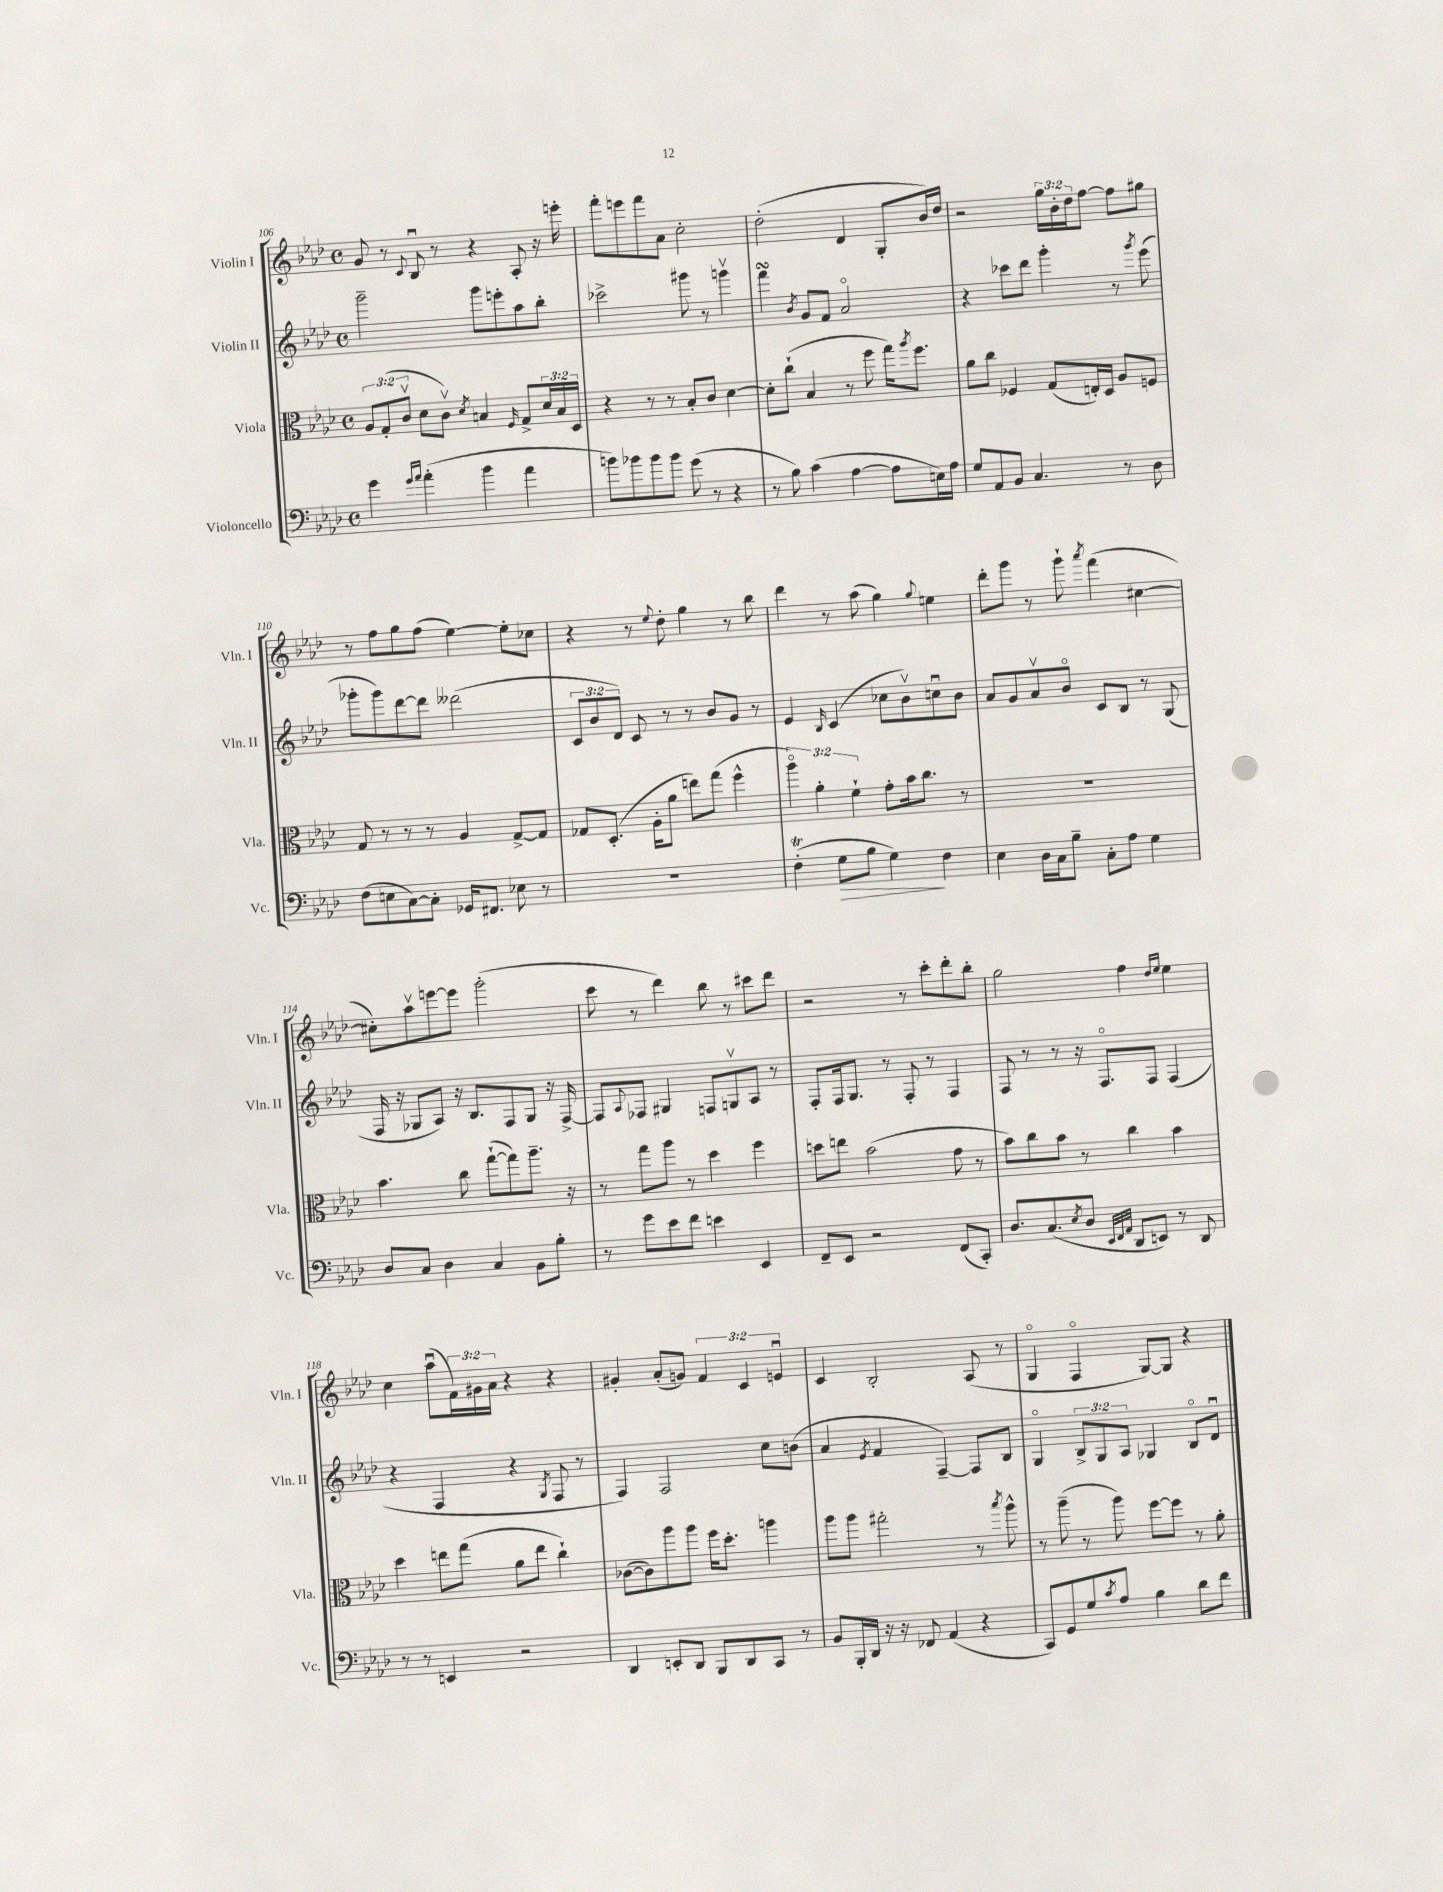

**kern	**kern	**kern	**kern
*staff4	*staff3	*staff2	*staff1
*clefF4	*clefC3	*clefG2	*clefG2
*k[b-e-a-d-]	*k[b-e-a-d-]	*k[b-e-a-d-]	*k[b-e-a-d-]
*M4/4	*M4/4	*M4/4	*M4/4
*met(c)	*met(c)	*met(c)	*met(c)
4g	12A-	2ggg~	8g
.	(12G'	.	.
.	.	.	8r
.	12cv	.	.
16qqg	.	.	.
16qqa-	.	.	8qqc
(4a-'	8d-	.	8B-u
.	8cv)	.	8r
.	8qd-	.	.
4b-	4B	8ggg	4r
.	.	8eee'	.
.	16qqF	.	.
4a-	8G^	8aa-	8A-'
.	24d-	8bb-'	16r
.	24B	.	.
.	.	.	16eee'
.	24D-	.	.
=	=	=	=
8b)	4r	2ccc-^	8fff'
8b-	.	.	8eee
8b-	8r	.	8fff
8b-	8r	.	8a-
(8g	8B-'	8ggg#	2cc'
8r	8c	8r	.
4r	[4d-	4gggv	.
=	=	=	=
8r	8d-']	4fff	(2dd-'
8B-)	(8cc`	.	.
.	.	8qb-	.
(4c	4B-	8g	.
.	.	8f	.
[4A-	8r	2a-o	4d-
.	8ff	.	.
8A-]	16gg)	.	8G'
.	8qaa-	.	.
.	8.ff	.	.
16E)	.	.	16b-)
16A-	.	.	16dd-
=	=	=	=
8G	8a-	4r	2r
8AA-	8cc	.	.
8BB-	4F-	8ccc-	.
4.C	.	8ddd-	.
.	(8G	4ggg'	24gg
.	.	.	24b-'
.	.	.	24dd-
.	16E')	.	[8ff
.	16D-	.	.
8r	8A-	8r	8ff]
.	.	8qggg	.
8D-	8F	(8eee-	8gg#
=	=	=	=
(8F	8G	8ggg-'	8r
8E	8r	8ggg-)	8ff
[8C)	8r	[8ddd-	8gg
8C']	8r	8ddd-]	(8ff
16GG-	4A-	(2ddd--	[4ee-)
8.FF#	.	.	.
8E-	[8G^	.	8ee-']
8r	8G]	.	8cc-
=	=	=	=
1r	8G-	12c	4r
.	.	12b-	.
.	(8.D-'	.	.
.	.	12d-)	.
.	.	8c	8r
.	16A-'	.	.
.	.	.	8qqee-
.	8a-	8r	8dd-'
.	8ee)	8r	4gg
.	(8gg	8b-	.
.	4ff^^	8g	8r
.	.	8r	8bb-
=	=	=	=
(4F'	6aa-o)	4e-	4ddd-
.	6a-'	.	.
.	.	16qqB-	.
8G	.	(4c	8r
.	6f`	.	.
8B-	.	.	(8aa-
4G)	8g'	8cc-	4gg)
.	16b-	8b-v)	.
.	8.cc	.	.
.	.	.	8qqgg
4F	.	8ccu	4ee
.	8r	8b-	.
=	=	=	=
4E-	1r	8a-	8ddd-'
.	.	8g	8ggg
16D-	.	8a-v	8r
16C	.	.	.
8B-~	.	8b-o	8ggg`
.	.	.	8qaaa-
8C'	.	8c	(4fff
8A-	.	8B-	.
4G	.	8r	[4cc#
.	.	(8G	.
=	=	=	=
8D-	4.b-	16F	8cc#'])
.	.	16r	.
8C	.	8G-	8aa-v
4D-	.	8A-)	[8eee
.	8cc	16r	8eee]
.	.	8.B-	.
4C	([8gg`	.	(2ggg'
.	8gg])	8F	.
8BB-	8.aa-~	8G-	.
8B-'	.	16r	.
.	16r	[16F^	.
=	=	=	=
8r	8r	8F]	8ccc
.	.	8qqA-	.
8g	8gg	8F-	8r
8e-	8aa-	4G#	4ddd-)
8f	8r	.	.
4e	4dd-	8F	8bb-
.	.	8Gv	8r
4EE-	4ff	8A-	8ccc#
.	.	8r	8ddd-
=	=	=	=
8FF~	8dd	8F'	2r
8EE-	8ee	16F	.
.	.	8.G	.
2r	(2b-	.	.
.	.	8r	.
.	.	8F'	8r
.	.	8r	8ccc'
(8FF	8g	4F	8ddd-'
8CC')	8r	.	8bb-'
=	=	=	=
8.D-	8b-)	8F	2gg
.	8cc	8r	.
(8.C	.	.	.
.	8b-	8r	.
8qE-	.	.	.
8D-	8r	16r	.
.	.	8.Fo	.
32qqEE-	.	.	.
32qqFF	.	.	.
32qqAA-	.	.	.
8DD-	4cc	.	4ff
8EE)	.	8F	.
.	.	.	16qqdd-
.	.	.	16qqee-
8r	4b-	(4F	4ee-
8DD-	.	.	.
=	=	=	=
8r	4dd-	4r	4cc
8r	.	.	.
4EE	8ee	4F	(8aa-u
.	(8gg	.	24f)
.	.	.	24g#
.	.	.	24a-
2r	8a-	4r	4r
.	8ee	.	.
.	.	8qG	.
.	4cc`)	8F	4r
.	.	8r	.
=	=	=	=
4DD-	([8c-	4F)	4g#'
.	8c-])	.	.
8EE'	8aa-	2F	(8a-'
8DD-	8aa-	.	8g)
8BBB-	16ff	.	6f
.	8.dd-'	.	.
8DD-	.	.	.
.	.	.	6c
8CC	4aa	8cc	.
.	.	.	6eu
8r	.	(8b	.
=	=	=	=
8BB-	8aa-	4a-	4c
16BBB-'	8aa-	.	.
16DD-	.	.	.
.	.	8qe-	.
16r	2gg#'	4f	2B-'
16r	.	.	.
8FF-	.	.	.
(4AA-	.	[4F~)	.
4r	8r	8F]	(8A-
.	8qbb-	.	.
.	8aa-^^	8B-	8r
=	=	=	=
8CC)	8r	4Go	4Go
8GG	(8aa-~	.	.
8G	8r	12B-^	4Fo
.	.	12G	.
8qc	.	.	.
8A-	8aa-)	.	.
.	.	12A-	.
4B-	[8ff	4G-	[8G)
.	8ff]	.	8G]
8d-	8r	8B-o	4r
8f	8a-'	8d-u	.
==	==	==	==
*-	*-	*-	*-
